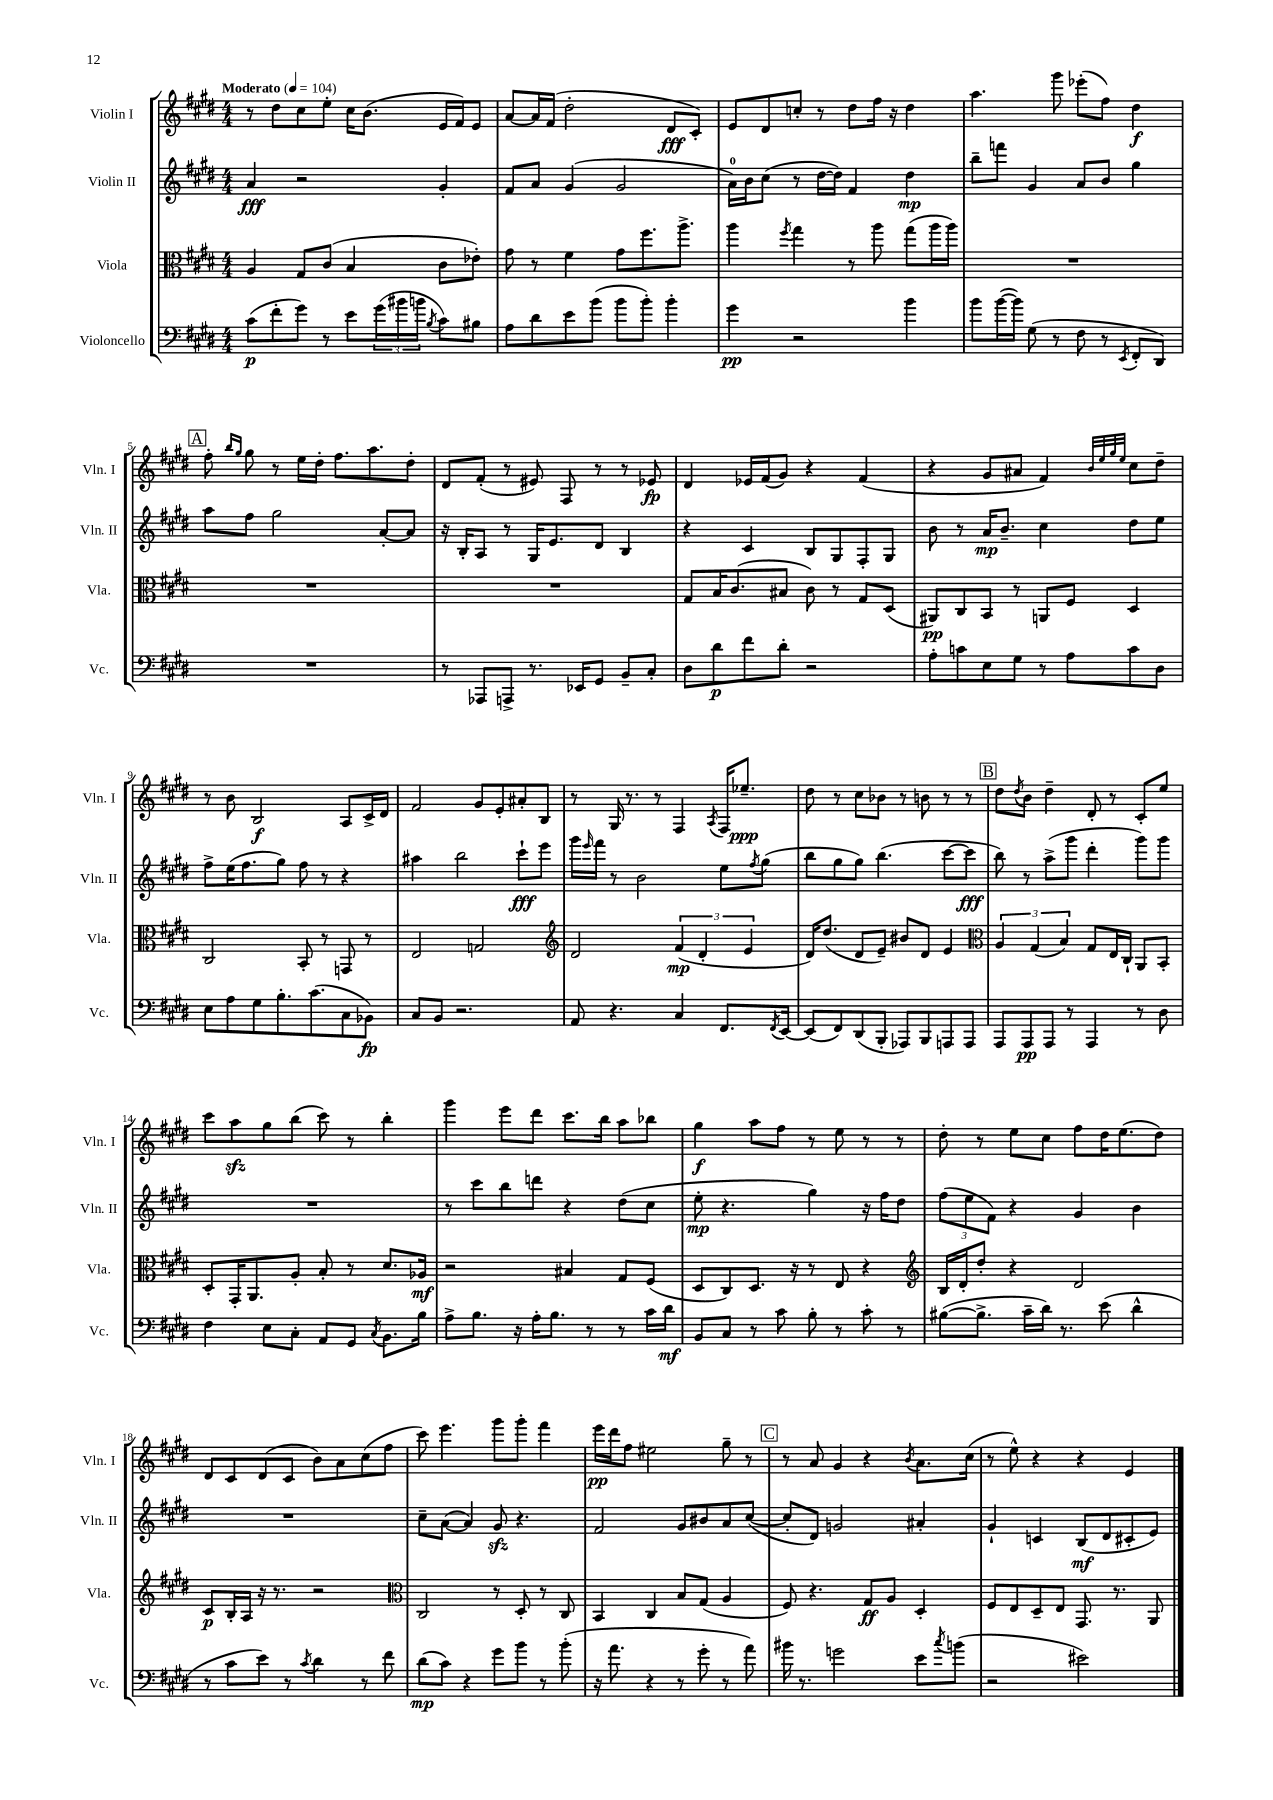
<<
\new StaffGroup <<
\new Staff = "s0" \with { instrumentName = "Violin I" shortInstrumentName = "Vln. I" } {
    \clef treble \key e \major \numericTimeSignature \time 4/4 \tempo "Moderato" 4 = 104
    r8 dis''8 cis''8 e''8-. cis''16 b'8.( e'16 fis'16) e'8 |
    a'8~ a'16 fis'16( dis''2-. dis'8\fff cis'8-.) |
    e'8 dis'8 c''8-. r8 dis''8 fis''16 r16 dis''4 |
    a''4. gis'''8 ees'''8-.( fis''8) dis''4\f |
    \mark \markup { \box "A" } fis''8-. \grace { b''16 gis''16 } gis''8 r8 e''16 dis''16-. fis''8. a''8. dis''8-. |
    dis'8 fis'8-.( r8 eis'8) fis8 r8 r8 ees'8\fp |
    dis'4 ees'16 fis'16( gis'8) r4 fis'4( |
    r4 gis'8 ais'8 fis'4) \grace { b'32 e''32 gis''32 e''32 } cis''8 dis''8-- |
    r8 b'8 b2\f a8 cis'16-> dis'16 |
    fis'2 gis'8 e'8-. ais'8-. b8 |
    r8 gis16 r8. r8 fis4 \acciaccatura { a8 } fis16 ees''8.--\ppp |
    dis''8 r8 cis''8 bes'8 r8 b'8 r8 r8 |
    \mark \markup { \box "B" } dis''8 \acciaccatura { dis''8 } b'8 dis''4-- dis'8-. r8 cis'8-. e''8 |
    cis'''8 a''8\sfz gis''8 b''8( cis'''8) r8 b''4-. |
    gis'''4 e'''8 dis'''8 cis'''8. b''16 a''8 bes''8 |
    gis''4\f a''8 fis''8 r8 e''8 r8 r8 |
    dis''8-. r8 e''8 cis''8 fis''8 dis''16 e''8.( dis''8) |
    dis'8 cis'8 dis'8( cis'8 b'8) a'8 cis''8( fis''8 |
    cis'''8) e'''4. gis'''8 gis'''8-. fis'''4 |
    e'''16\pp dis'''16 fis''8 eis''2 gis''8-- r8 |
    \mark \markup { \box "C" } r8 a'8 gis'4 r4 \acciaccatura { b'8 } a'8. cis''16( |
    r8 e''8-^) r4 r4 e'4 \bar "|." |
}
\new Staff = "s1" \with { instrumentName = "Violin II" shortInstrumentName = "Vln. II" } {
    \clef treble \key e \major \numericTimeSignature \time 4/4
    a'4\fff r2 gis'4-. |
    fis'8 a'8 gis'4( gis'2 |
    a'16-0) b'16 cis''8( r8 dis''16~ dis''16) fis'4 dis''4\mp |
    b''8-- f'''8 gis'4 a'8 b'8 gis''4 |
    \mark \markup { \box "A" } a''8 fis''8 gis''2 a'8~-. a'8 |
    r16 b16-. a8 r8 gis16 e'8. dis'8 b4 |
    r4 cis'4 b8 gis8 fis8-. gis8 |
    b'8 r8 a'16\mp b'8.-- cis''4 dis''8 e''8 |
    fis''8-> e''16( fis''8. gis''8) fis''8 r8 r4 |
    ais''4 b''2 cis'''8-!\fff e'''8 |
    gis'''16 \grace { e'''16 } fis'''16 r8 b'2 e''8 \acciaccatura { fis''8 } gis''8( |
    b''8 gis''8 gis''8) b''4.( cis'''8~ cis'''8\fff |
    \mark \markup { \box "B" } b''8) r8 a''8->( gis'''8 dis'''4-. gis'''8) gis'''8 |
    R1 |
    r8 cis'''8 b''8 d'''8 r4 dis''8( cis''8 |
    e''8-.\mp r4. gis''4) r16 fis''16 dis''8 |
    \tuplet 3/2 { fis''8( e''8 fis'8) } r4 gis'4 b'4 |
    R1 |
    cis''8-- a'8~( a'4) gis'8\sfz r4. |
    fis'2 gis'8 bis'8 a'8 cis''8~( |
    \mark \markup { \box "C" } cis''8-. dis'8) g'2 ais'4-. |
    gis'4-! c'4 b8\mf( dis'8 cis'8-. e'8) \bar "|." |
}
\new Staff = "s2" \with { instrumentName = "Viola" shortInstrumentName = "Vla." } {
    \clef alto \key e \major \numericTimeSignature \time 4/4
    a4 gis8 cis'8( b4 cis'8 ees'8-.) |
    gis'8 r8 fis'4 gis'8 fis''8. a''8.-> |
    a''4 \acciaccatura { fis''8 } gis''4 r8 a''8 gis''8( a''16 a''16) |
    R1 |
    \mark \markup { \box "A" } R1 |
    R1 |
    gis8 b16 cis'8.( bis8 cis'8) r8 gis8 dis8( |
    ais,8\pp) cis8 b,8 r8 a,8 fis8 dis4 |
    cis2 b,8-. r8 g,8 r8 |
    e2 g2 |
    \clef treble dis'2 \tuplet 3/2 { fis'4\mp( dis'4-. e'4 } |
    dis'16) dis''8.( dis'8 e'8--) bis'8 dis'8 e'4 |
    \mark \markup { \box "B" } \clef alto \tuplet 3/2 { a4 gis4( b4) } gis8 e16 cis16-! a,8 b,8-. |
    dis8-. gis,16-. a,8. a8-. b8-. r8 dis'8. aes16\mf |
    r2 bis4 gis8 fis8( |
    dis8 cis8) dis8. r16 r8 e8 r4 |
    \clef treble b16 dis'16-. dis''8-. r4 dis'2 |
    cis'8\p b16-. a16 r16 r8. r2 |
    \clef alto cis2 r8 dis8-. r8 cis8 |
    b,4 cis4 b8 gis8( a4 |
    \mark \markup { \box "C" } fis8) r4. gis8\ff a8 dis4-. |
    fis8 e8 dis8-- e8 gis,8. r8. a,8 \bar "|." |
}
\new Staff = "s3" \with { instrumentName = "Violoncello" shortInstrumentName = "Vc." } {
    \clef bass \key e \major \numericTimeSignature \time 4/4
    cis'8\p( fis'8-. gis'8) r8 e'8 \tuplet 3/2 { gis'16( bis'16 b'16 } \acciaccatura { b8 } cis'8) bis8 |
    a8 dis'8 e'8 b'8( b'8 b'8-.) b'4-. |
    gis'4\pp r2 b'4 |
    b'8 b'16~( b'16) gis8( r8 fis8 r8 \acciaccatura { e,8 } fis,8-. dis,8) |
    \mark \markup { \box "A" } R1 |
    r8 aes,,8 a,,8-> r8. ees,16 gis,8 b,8-- cis8-. |
    dis8 dis'8\p fis'8 dis'8-. r2 |
    a8-. c'8 e8 gis8 r8 a8 c'8 dis8 |
    e8 a8 gis8 b8.-. cis'8.( cis8 bes,8\fp) |
    cis8 b,8 r2. |
    a,8 r4. cis4 fis,8. \acciaccatura { fis,8 } e,16~ |
    e,8( fis,8) dis,8( b,,8-. aes,,8) b,,8 a,,8 a,,8 |
    \mark \markup { \box "B" } a,,8 a,,8\pp a,,8 r8 a,,4 r8 dis8 |
    fis4 e8 cis8-. a,8 gis,8 \acciaccatura { cis8 } b,8. b16 |
    a8-> b8. r16 a16-. b8. r8 r8 cis'16 dis'16\mf |
    b,8 cis8 r8 cis'8 b8-. r8 cis'8-. r8 |
    bis8~( bis8.-> cis'16-- dis'16) r8. e'8( dis'4-^ |
    r8 cis'8 e'8) r8 \acciaccatura { cis'8 } dis'4 r8 fis'8 |
    dis'8\mp( cis'8) r4 gis'8 b'8 r8 b'8-.( |
    r16 a'8. r4 r8 gis'8-. r8 a'8) |
    \mark \markup { \box "C" } bis'16 r8. g'2 e'8 \acciaccatura { cis''8 } b'8( |
    r2 eis'2) \bar "|." |
}
>>
>>
